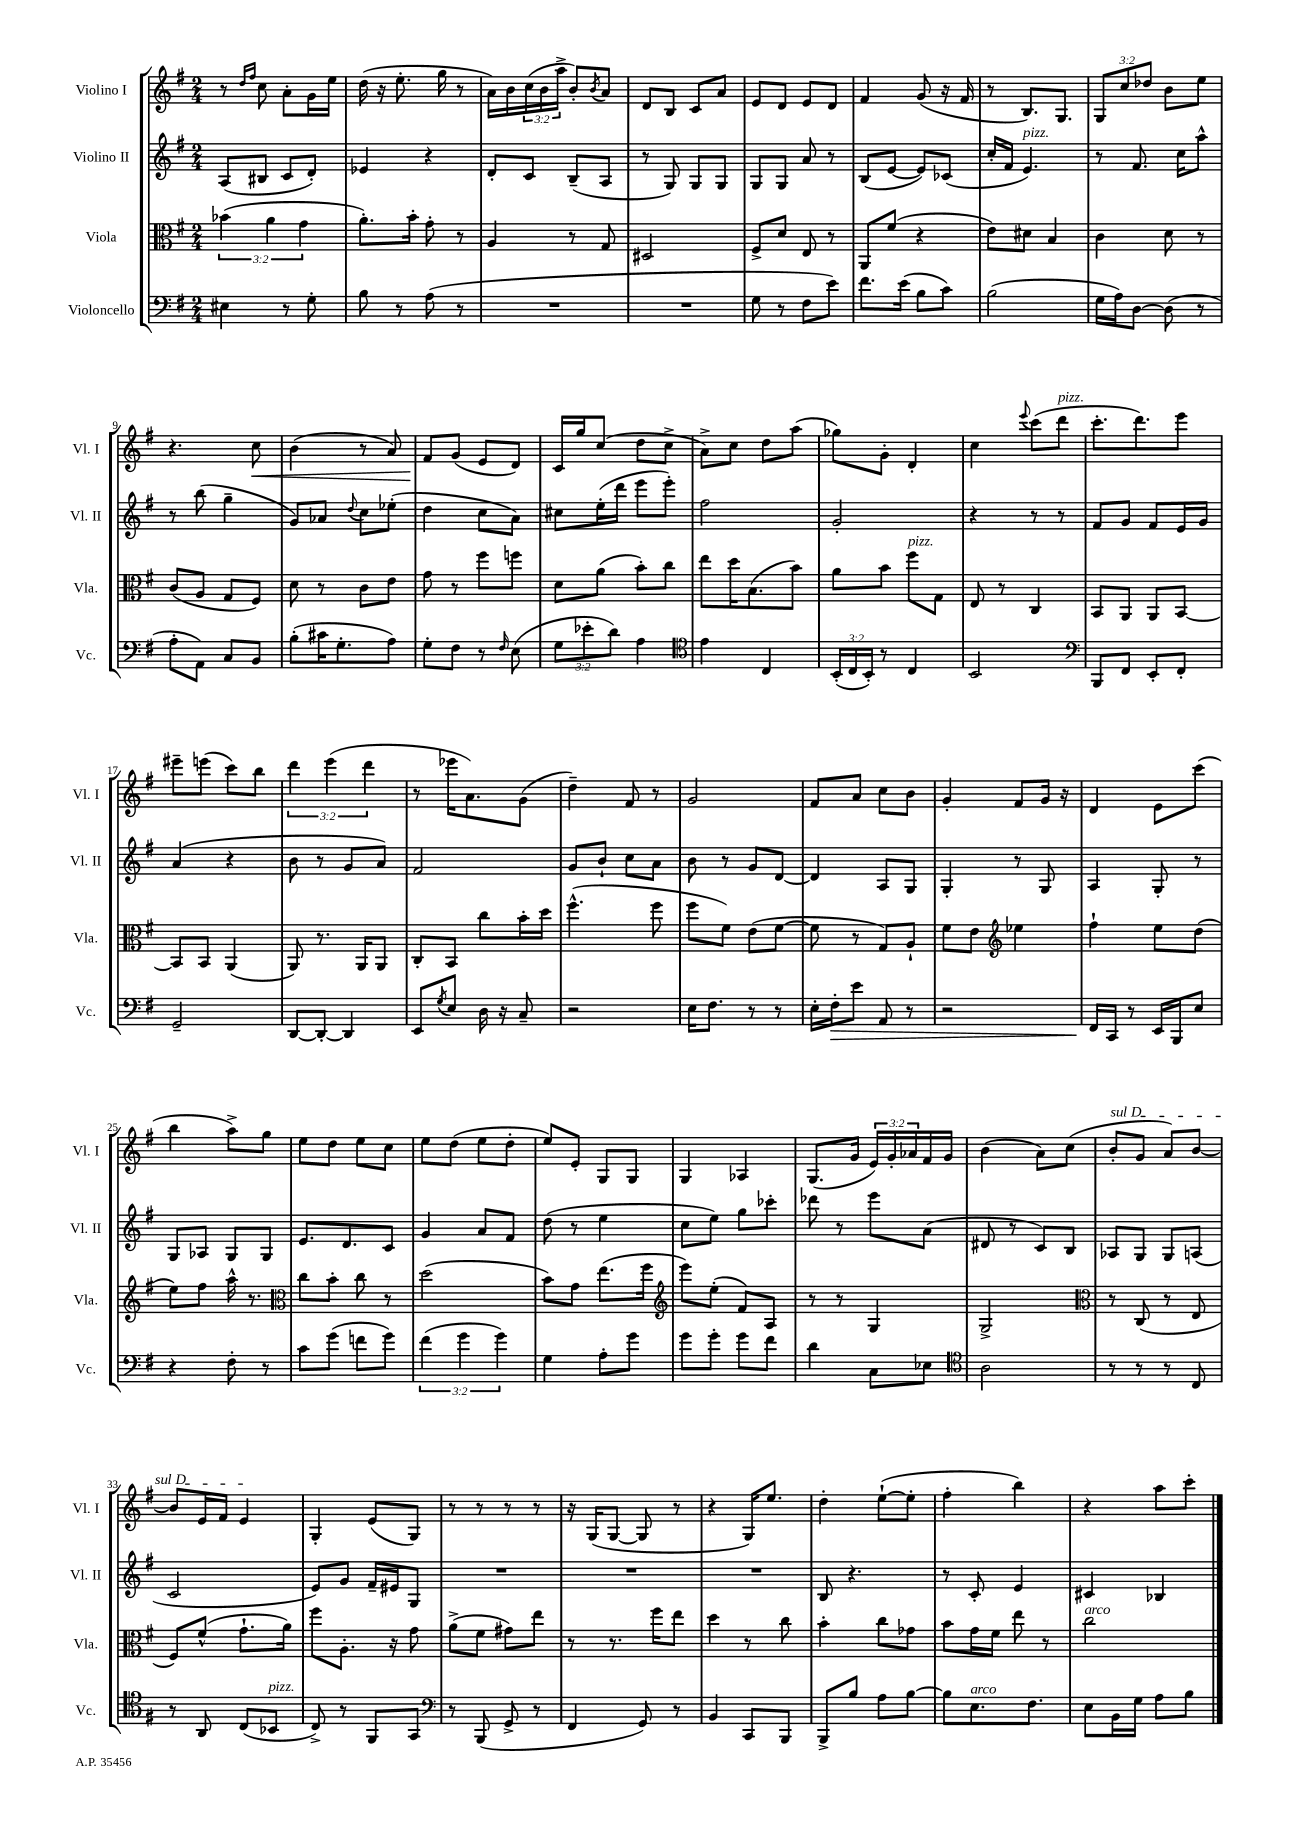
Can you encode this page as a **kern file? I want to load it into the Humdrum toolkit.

**kern	**dynam	**kern	**kern	**kern	**dynam
*part4	*part4	*part3	*part2	*part1	*part1
*staff4	*staff4	*staff3	*staff2	*staff1	*staff1
*I"Violoncello	*	*I"Viola	*I"Violino II	*I"Violino I	*
*I'Vc.	*	*I'Vla.	*I'Vl. II	*I'Vl. I	*
*clefF4	*	*clefC3	*clefG2	*clefG2	*
*k[f#]	*	*k[f#]	*k[f#]	*k[f#]	*
*M2/4	*	*M2/4	*M2/4	*M2/4	*
=1	=1	=1	=1	=1	=1
4E#X\	.	(6b-X\	(8A/L	8r	.
.	.	.	.	16qqdd/LL	.
.	.	.	.	16qqff#/JJ	.
.	.	.	8B#X/J	8cc\	.
.	.	6a\	.	.	.
8r	.	.	8c/L	8a'\L	.
.	.	6g\	.	.	.
8G'\	.	.	8d'/J)	16g\L	.
.	.	.	.	16ee\JJ	.
=2	=2	=2	=2	=2	=2
8B\	.	8.a'\L)	4e-X/	(16dd\	.
.	.	.	.	16r	.
8r	.	.	.	8.ee'\	.
.	.	16b'\Jk	.	.	.
(8A\	.	8g'\	4r	.	.
.	.	.	.	16gg\	.
8r	.	8r	.	8r	.
=3	=3	=3	=3	=3	=3
2r	.	4A/	8d'/L	16a\LL)	.
.	.	.	.	16b\	.
.	.	.	8c/J	(24cc\	.
.	.	.	.	24b\	.
.	.	.	.	24aa^\JJ	.
.	.	8r	(8B~/L	8b'/L)	.
.	.	.	.	8qb/	.
.	.	8G/	8A/J	8a/J	.
=4	=4	=4	=4	=4	=4
2r	.	2D#X/	8r	8d/L	.
.	.	.	8G/)	8B/J	.
.	.	.	8G/L	8c/L	.
.	.	.	8G/J	8a/J	.
=5	=5	=5	=5	=5	=5
8G\	.	8F#^/L	8G/L	8e/L	.
8r	.	8d/J	8G/J	8d/J	.
8F#\L	.	8E/	8a/	8e/L	.
8e\J)	.	8r	8r	8d/J	.
=6	=6	=6	=6	=6	=6
8.f#\L	.	8AA/L	(8B/L	4f#/	.
.	.	(8f#/J	[8e/J	.	.
(16e\Jk	.	.	.	.	.
8B\L	.	4r	8e/L])	(8g/	.
8c\J)	.	.	(8c-X/J	16r	.
.	.	.	.	16f#/	.
=7	=7	=7	=7	=7	=7
(2B\	.	8e\L)	16cc'/LL	8r	.
.	.	.	16f#/JJ	.	.
!	!	!	!LO:TX:a:i:t=pizz.	!	!
.	.	8d#X\J	4.e/)	8.B/L)	.
.	.	4B/	.	.	.
.	.	.	.	8.G/J	.
=8	=8	=8	=8	=8	=8
16G\LL	.	4c\	8r	12G/L	.
16A\J)	.	.	.	.	.
.	.	.	.	12cc/	.
[8D\J	.	.	8.f#/	.	.
.	.	.	.	12dd-X/J	.
(8D\]	.	8d\	.	8b\L	.
.	.	.	16cc\KL	.	.
8r	.	8r	8aa^^\J	8ee\J	.
!!LO:LB:g=z
=9	=9	=9	=9	=9	=9
8A'\L	.	(8c/L	8r	4.r	.
8AA\J)	.	8A/J	(8bb\	.	.
8C/L	.	8G/L	4gg~\	.	.
!	!	!	!	!	!LO:HP:b
8BB/J	.	8F#/J)	.	8cc\	<
=10	=10	=10	=10	=10	=10
(8B'\L	.	8d\	8g/L)	(4b\	.
16c#X\K	.	8r	8a-X/J	.	.
8.G'\	.	.	.	.	.
.	.	.	8qqdd/	.	.
.	.	8c\L	8cc\L	8r	.
8A\J)	.	8e\J	(8ee-X'\J	8a/)	.
=11	=11	=11	=11	=11	=11
8G'\L	.	8g\	4dd\	8f#/L	.
8F#\J	.	8r	.	(8g/J	[
8r	.	8ff#\L	8cc\L	8e/L	.
16qqF#/	.	.	.	.	.
(8E\	.	8ffn\J	8a\J)	8d/J)	.
=12	=12	=12	=12	=12	=12
12G\L	.	8d\L	8cc#X\L	16c/LL	.
.	.	.	.	16gg/J	.
12e-X'\	.	.	.	.	.
.	.	(8a\J	(16ee'\L	(8cc/J	.
12d\J)	.	.	.	.	.
.	.	.	16ddd\JJ	.	.
4A\	.	8b'\L)	8eee\L	8dd\L	.
.	.	8cc\J	8eee'\J)	8cc^\J	.
=13	=13	=13	=13	=13	=13
*clefC4	*	*	*	*	*
4e\	.	8ee\L	2ff#\	8a^\L)	.
.	.	16dd\K	.	8cc\J	.
.	.	(8.B\	.	.	.
4C/	.	.	.	8dd\L	.
.	.	8b\J)	.	(8aa\J	.
=14	=14	=14	=14	=14	=14
(24BB'/LL	.	8a\L	2g'/	8gg-X\L)	.
24C/	.	.	.	.	.
24BB'/JJ)	.	.	.	.	.
8r	.	8b\J	.	8g'\J	.
!	!	!LO:TX:a:i:t=pizz.	!	!	!
4C/	.	8ff#\L	.	4d'/	.
.	.	8G\J	.	.	.
=15	=15	=15	=15	=15	=15
2BB/	.	8E/	4r	4cc\	.
.	.	8r	.	.	.
.	.	.	.	8qqeee/	.
.	.	4C/	8r	(8ccc\L	.
!	!	!	!	!LO:TX:a:i:t=pizz.	!
.	.	.	8r	8ddd\J	.
=16	=16	=16	=16	=16	=16
*clefF4	*	*	*	*	*
8BBB/L	.	8BB/L	8f#/L	8.ccc'\L	.
8FF#/J	.	8AA/J	8g/J	.	.
.	.	.	.	8.ddd\)	.
8EE'/L	.	8AA/L	8f#/L	.	.
8FF#'/J	.	[8BB/J	16e/L	8eee\J	.
.	.	.	16g/JJ	.	.
!!LO:LB:g=z
=17	=17	=17	=17	=17	=17
2GG~/	.	8BB/L]	(4a/	8eee#X~\L	.
.	.	8BB/J	.	(8eeen\J	.
.	.	(4AA/	4r	8ccc\L)	.
.	.	.	.	8bb\J	.
=18	=18	=18	=18	=18	=18
[8DD/L	.	8AA/)	8b\	6ddd\	.
8DD'/J_	.	8.r	8r	.	.
.	.	.	.	(6eee\	.
4DD/]	.	.	8g/L	.	.
.	.	16AA/KL	.	.	.
.	.	.	.	6ddd\	.
.	.	8AA/J	8a/J)	.	.
=19	=19	=19	=19	=19	=19
8EE/L	.	8C'/L	2f#/	8r	.
8qG/	.	.	.	.	.
8E/J	.	8BB/J	.	16eee-X\KL	.
.	.	.	.	8.a\)	.
16D\	.	8cc\L	.	.	.
16r	.	.	.	.	.
8C~/	.	16b'\L	.	(8g\J	.
.	.	16dd\JJ	.	.	.
=20	=20	=20	=20	=20	=20
2r	.	(4.ff#^^\	8g/L	4dd~\)	.
.	.	.	8b`/J	.	.
.	.	.	8cc\L	8f#/	.
.	.	8ff#\	8a\J	8r	.
=21	=21	=21	=21	=21	=21
16E\KL	.	8ff#\L	8b\	2g/	.
8.F#\J	.	.	.	.	.
.	.	8f#\J)	8r	.	.
8r	.	(8e\L	8g/L	.	.
8r	.	[8f#\J	[8d/J	.	.
=22	=22	=22	=22	=22	=22
16E'\LL	.	8f#\]	4d/]	8f#/L	.
!	!LO:HP:b	!	!	!	!
16F#'\J	>	.	.	.	.
8e\J	.	8r	.	8a/J	.
8AA/	.	8G/L)	8A/L	8cc\L	.
8r	.	8A`/J	8G/J	8b\J	.
=23	=23	=23	=23	=23	=23
2r	.	8f#\L	4G'/	4g'/	.
.	.	8e\J	.	.	.
*	*	*clefG2	*	*	*
.	.	4ee-X\	8r	8f#/L	.
.	.	.	8G/	16g/Jk	.
.	.	.	.	16r	.
=24	=24	=24	=24	=24	=24
16FF#/LL	.	4ff#`\	4A/	4d/	.
16CC/JJ	]	.	.	.	.
8r	.	.	.	.	.
16EE/LL	.	8ee\L	8G'/	8e\L	.
16BBB/J	.	.	.	.	.
8E/J	.	(8dd\J	8r	(8ccc\J	.
!!LO:LB:g=z
=25	=25	=25	=25	=25	=25
4r	.	8ee\L)	8G/L	4bb\	.
.	.	8ff#\J	8A-X/J	.	.
8F#'\	.	16aa^^\	8G/L	8aa^\L)	.
.	.	8.r	.	.	.
8r	.	.	8G/J	8gg\J	.
=26	=26	=26	=26	=26	=26
*	*	*clefC3	*	*	*
8c\L	.	8cc\L	8.e/L	8ee\L	.
(8g\J	.	8b'\J	.	8dd\J	.
.	.	.	8.d/	.	.
8fn\L	.	8cc\	.	8ee\L	.
8g\J)	.	8r	8c/J	8cc\J	.
=27	=27	=27	=27	=27	=27
(6f#\	.	(2dd\	4g/	8ee\L	.
.	.	.	.	(8dd\J	.
6g\	.	.	.	.	.
.	.	.	8a/L	8ee\L	.
6g\)	.	.	.	.	.
.	.	.	8f#/J	8dd'\J	.
=28	=28	=28	=28	=28	=28
4G\	.	8b\L)	(8dd\	8ee/L)	.
.	.	8g\J	8r	8e'/J	.
8A'\L	.	(8.ee\L	4ee\	8G/L	.
8g\J	.	.	.	8G/J	.
.	.	16ff#\Jk	.	.	.
=29	=29	=29	=29	=29	=29
*	*	*clefG2	*	*	*
8g\L	.	8eee\L)	8cc\L	4G/	.
8g'\J	.	(8ee'\J	8ee\J)	.	.
8g\L	.	8f#/L)	8gg\L	4A-X/	.
8f#\J	.	8A/J	8ccc-X'\J	.	.
=30	=30	=30	=30	=30	=30
4d\	.	8r	8ddd-X\	(8.G/L	.
.	.	8r	8r	.	.
.	.	.	.	16g/Jk	.
8C\L	.	4G/	8eee\L	24e/LL)	.
.	.	.	.	24g'/	.
.	.	.	.	24a-X/	.
8E-X\J	.	.	(8a\J	16f#/	.
.	.	.	.	16g/JJ	.
=31	=31	=31	=31	=31	=31
*clefC4	*	*	*	*	*
2A\	.	2G^/	8d#X/	(4b\	.
.	.	.	8r	.	.
.	.	.	8c/L)	8a\L)	.
.	.	.	8B/J	(8cc\J	.
=32	=32	=32	=32	=32	=32
*	*	*clefC3	*	*	*
!	!	!	!	!LO:TX:a:i:t=sul D	!
8r	.	8r	8A-X/L	8b'/L	.
8r	.	(8C/	8G/J	8g/J	.
8r	.	8r	8G/L	8a/L)	.
8C/	.	8E/	(8An/J	[8b/J	.
!!LO:LB:g=z
=33	=33	=33	=33	=33	=33
8r	.	8F#/L)	2c/	8b/L]	.
8AA/	.	(8f#^^/J	.	16e/L	.
.	.	.	.	16f#/JJ	.
(8C/L	.	8.g`\L	.	4e/	.
!LO:TX:a:i:t=pizz.	!	!	!	!	!
8BB-X/J	.	.	.	.	.
.	.	16a\Jk)	.	.	.
=34	=34	=34	=34	=34	=34
8C^/)	.	8ff#\L	8e/L)	4G'/	.
8r	.	8.A'\J	8g/J	.	.
8FF#/L	.	.	16f#~/LL	(8e/L	.
.	.	16r	16e#X/J	.	.
8GG/J	.	8g\	8G/J	8G/J)	.
=35	=35	=35	=35	=35	=35
*clefF4	*	*	*	*	*
8r	.	(8a^\L	2r	8r	.
(8BBB/	.	8f#\J	.	8r	.
8GG^/	.	8g#X\L)	.	8r	.
8r	.	8ee\J	.	8r	.
=36	=36	=36	=36	=36	=36
4FF#/	.	8r	2r	16r	.
.	.	.	.	(16G/KL	.
.	.	8.r	.	[8G/J	.
8GG/)	.	.	.	8G/]	.
.	.	16ff#\KL	.	.	.
8r	.	8ee\J	.	8r	.
=37	=37	=37	=37	=37	=37
4BB/	.	4dd\	2r	4r	.
8CC/L	.	8r	.	16G/KL)	.
.	.	.	.	8.ee/J	.
8BBB/J	.	8cc\	.	.	.
=38	=38	=38	=38	=38	=38
8BBB^/L	.	4b'\	8B/	4dd'\	.
8B/J	.	.	4.r	.	.
8A\L	.	8cc\L	.	([8ee`\L	.
[8B\J	.	8g-X\J	.	8ee'\J]	.
=39	=39	=39	=39	=39	=39
8B\L]	.	8b\L	8r	4ff#'\	.
!LO:TX:a:i:t=arco	!	!	!	!	!
8.E\	.	16g\L	8c'/	.	.
.	.	16f#\JJ	.	.	.
.	.	8ee\	4e/	4bb\)	.
8.F#\J	.	.	.	.	.
.	.	8r	.	.	.
=40	=40	=40	=40	=40	=40
!	!	!LO:TX:a:i:t=arco	!	!	!
8E\L	.	2cc\	4c#X/	4r	.
16BB\L	.	.	.	.	.
16G\JJ	.	.	.	.	.
8A\L	.	.	4B-X/	8aa\L	.
8B\J	.	.	.	8ccc'\J	.
==	==	==	==	==	==
*-	*-	*-	*-	*-	*-
